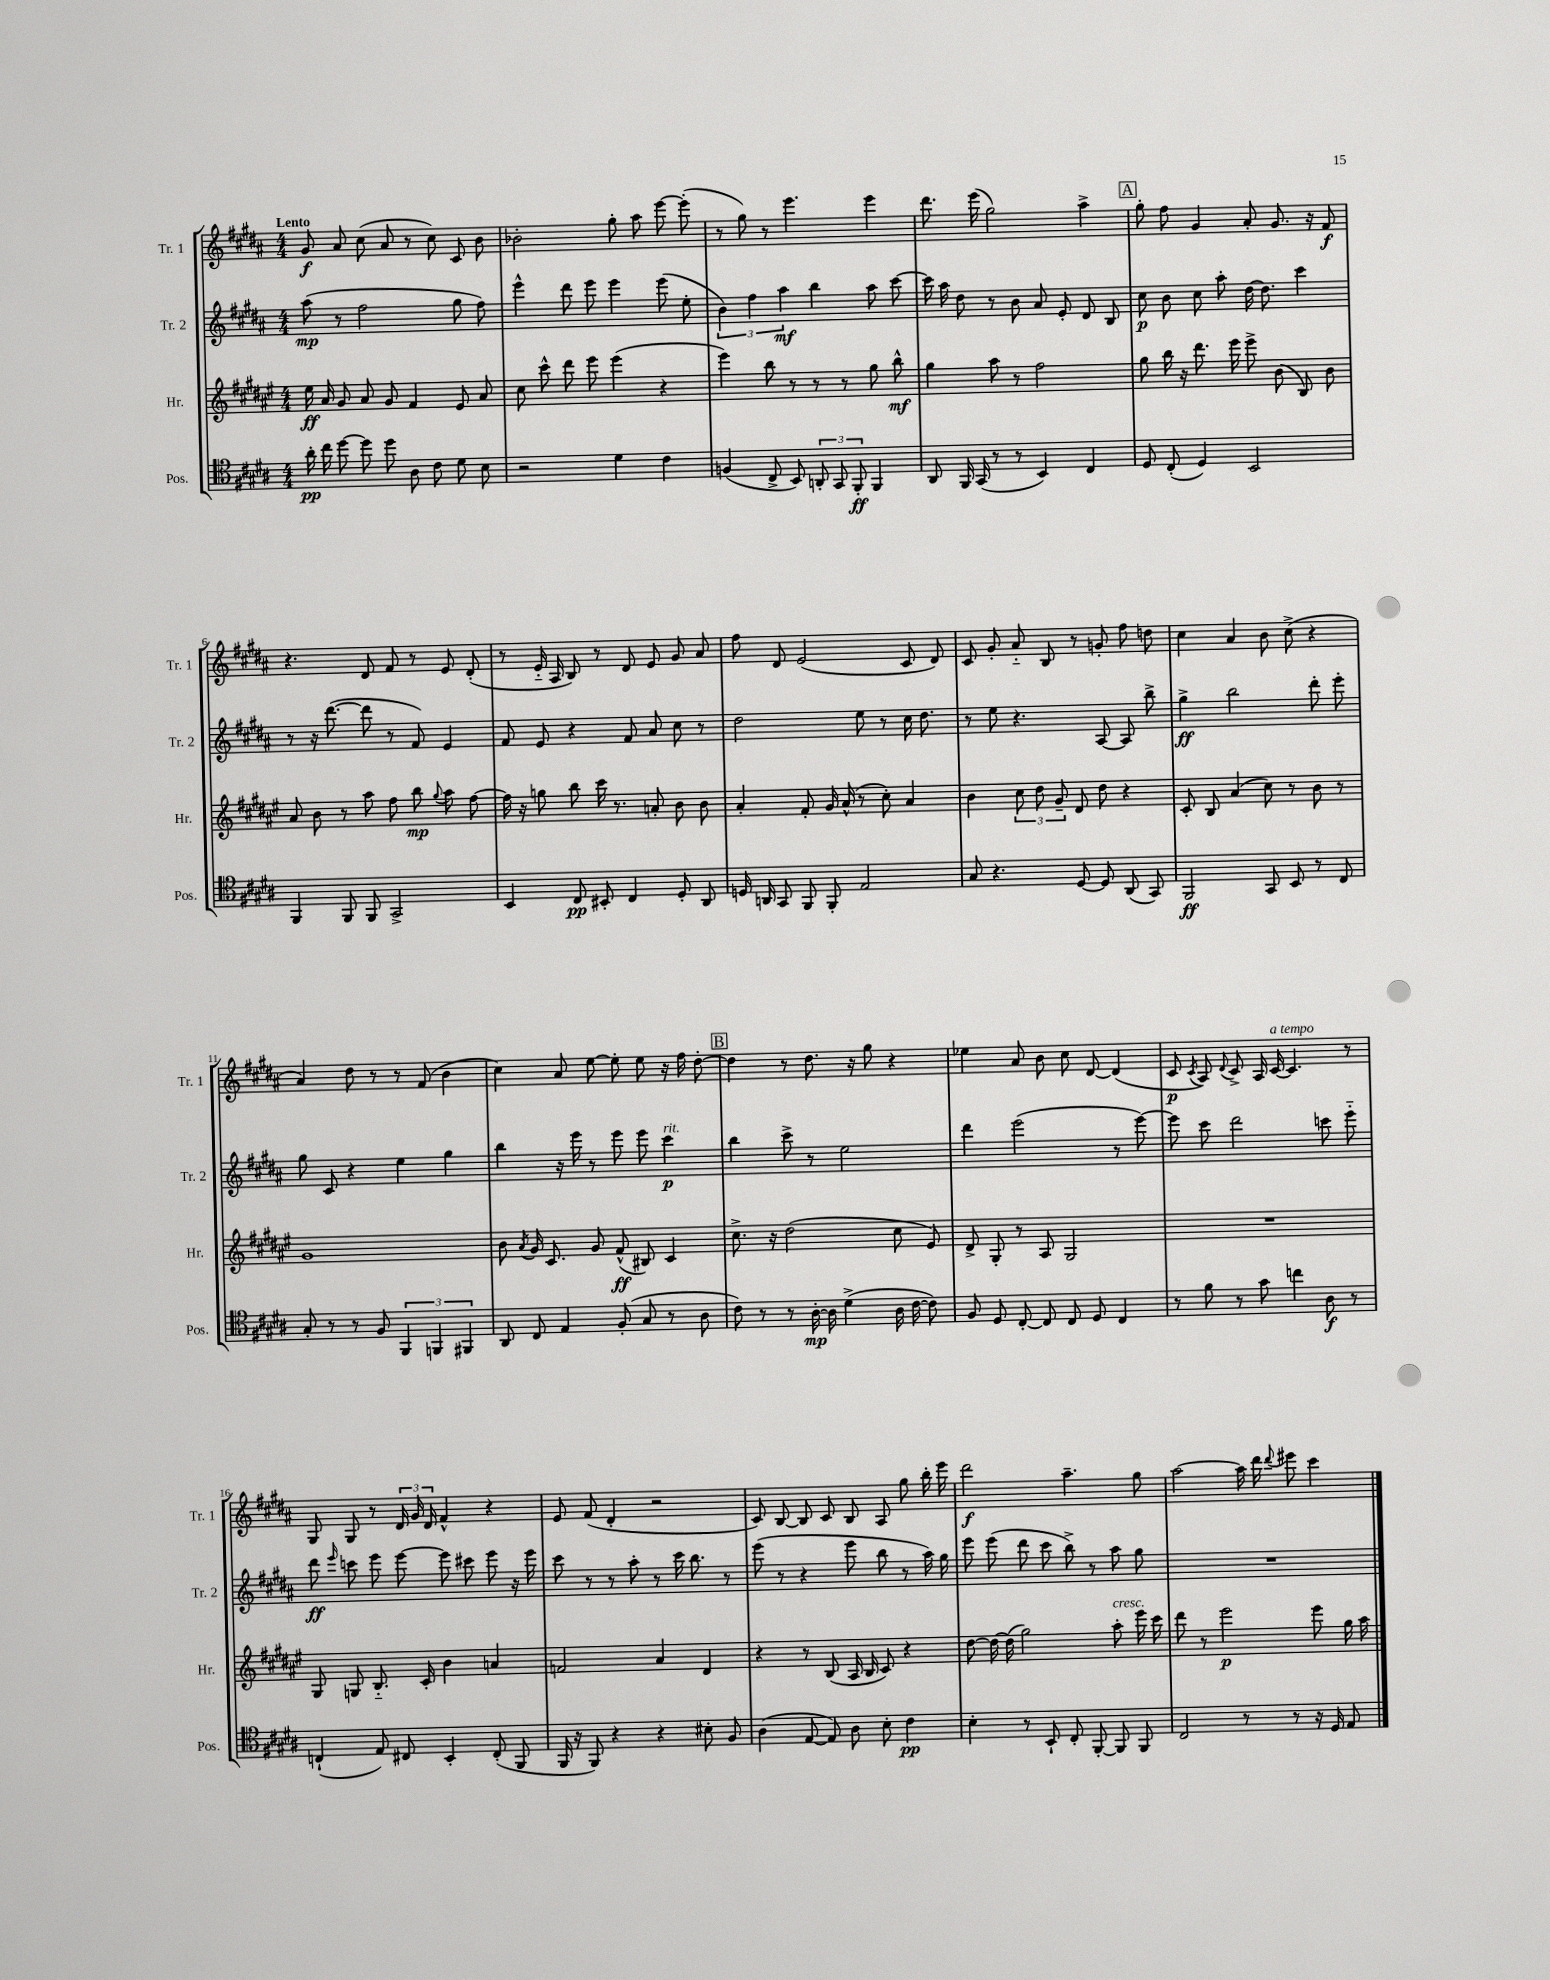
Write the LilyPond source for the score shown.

<<
\new StaffGroup <<
\new Staff = "s0" \with { instrumentName = "Tr. 1" shortInstrumentName = "Tr. 1" } {
    \clef treble \key b \major \numericTimeSignature \time 4/4 \tempo "Lento"
    \autoBeamOff gis'8\f ais'8 cis''8( ais'8 r8 cis''8) cis'8 b'8 |
    bes'2-. gis''8-. ais''8 e'''8~ e'''8-.( |
    r8 gis''8) r8 e'''4. e'''4 |
    dis'''8. e'''16( gis''2) ais''4-> |
    \mark \markup { \box "A" } gis''8-. fis''8 gis'4 ais'8-. gis'8. r16 fis'8\f |
    r4. dis'8 fis'8 r8 e'8 dis'8-.( |
    r8 e'16-_ ais16 b8) r8 dis'8 e'8 gis'8 ais'8 |
    fis''8 dis'8 e'2( cis'8 dis'8) |
    cis'8 gis'8-. ais'8-_ b8 r8 g'8-. fis''8 d''8 |
    cis''4 ais'4 b'8 cis''8->( r4 |
    ais'4) dis''8 r8 r8 fis'8( b'4 |
    cis''4) ais'8 e''8~ e''8-. e''8 r16 fis''16 dis''8~-. |
    \mark \markup { \box "B" } dis''4 r8 dis''8. r16 gis''8 r4 |
    ees''4 ais'8 b'8 cis''8 dis'8~ dis'4( |
    cis'8\p \acciaccatura { cis'8 } ais8) \appoggiatura { dis'8 } cis'8-> ais16 cis'16~^\markup { \italic "a tempo" } cis'4. r8 |
    gis8 gis8 r8 \tuplet 3/2 { dis'16 gis'16 dis'16 } fis'4-^ r4 |
    e'8 fis'8( dis'4-. r2 |
    cis'8) b8~ b8 cis'8 b8 ais8 gis''8 b''16-. e'''16 |
    dis'''2\f ais''4.-- gis''8 |
    ais''2~ ais''16 dis'''16 \appoggiatura { dis'''8 } eis'''8 cis'''4 \bar "|." |
}
\new Staff = "s1" \with { instrumentName = "Tr. 2" shortInstrumentName = "Tr. 2" } {
    \clef treble \key b \major \numericTimeSignature \time 4/4
    \autoBeamOff ais''8\mp( r8 fis''2 gis''8 fis''8) |
    e'''4-^ dis'''8 e'''8 e'''4 e'''8( e''8-. |
    \tuplet 3/2 { b'4) fis''4 ais''4\mf } b''4 ais''8 cis'''8~ |
    cis'''16 ais''16 dis''8 r8 b'8 ais'8 e'8-. dis'8 b8 |
    \mark \markup { \box "A" } cis''8\p b'8 cis''8 ais''8-. dis''16~ dis''8. cis'''4 |
    r8 r16 dis'''8.~( dis'''8 r8 fis'8) e'4 |
    fis'8 e'8 r4 fis'8 ais'8 cis''8 r8 |
    dis''2 e''8 r8 cis''16 dis''8. |
    r8 e''8 r4. ais8~ ais8 b''8-> |
    gis''4->\ff b''2 dis'''8-. e'''8-. |
    gis''8 cis'8 r4 e''4 gis''4 |
    b''4 r16 e'''16 r8 e'''8 e'''8 cis'''4\p^\markup { \italic "rit." } |
    \mark \markup { \box "B" } b''4 cis'''8-> r8 e''2 |
    dis'''4 e'''2( r8 e'''8~) |
    e'''8 cis'''8 dis'''2 c'''8 e'''8-_ |
    dis'''8\ff \grace { e'''16 } c'''8 e'''8 e'''8~ e'''8 cis'''8 e'''8 r16 e'''16 |
    cis'''8 r8 r8 ais''8-. r8 cis'''16 b''8. r8 |
    e'''8( r8 r4 e'''8 b''8 r8 ais''16) gis''16 |
    e'''8 e'''8( dis'''8 cis'''8 b''8->) r8 ais''8 gis''8 |
    R1 \bar "|." |
}
\new Staff = "s2" \with { instrumentName = "Hr." shortInstrumentName = "Hr." } {
    \clef treble \key fis \major \numericTimeSignature \time 4/4
    \autoBeamOff eis''16\ff ais'16 gis'8 ais'8 gis'8 fis'4 eis'8 ais'8 |
    cis''8 cis'''8-^ dis'''8 eis'''8 eis'''4( r4 |
    eis'''4) b''8 r8 r8 r8 gis''8 b''8-^\mf |
    gis''4 ais''8 r8 fis''2 |
    \mark \markup { \box "A" } gis''8 b''16 r16 dis'''8. eis'''16 eis'''8-> b'8( b8) b'8 |
    ais'8 b'8 r8 ais''8 fis''8 b''8\mp \appoggiatura { gis''8 } ais''8 fis''8~ |
    fis''16 r16 g''8 b''8 cis'''16 r8. a'8-. b'8 b'8 |
    ais'4-. fis'8-. gis'16 ais'16-^( r8 cis''8-.) ais'4 |
    b'4 \tuplet 3/2 { cis''8 dis''8 gis'8-- } dis'8 dis''8 r4 |
    cis'8-. b8 ais'4( cis''8) r8 b'8 r8 |
    gis'1 |
    b'8 \acciaccatura { ais'8 } gis'16 cis'8. gis'8 fis'8-^\ff( bis8) cis'4 |
    \mark \markup { \box "B" } cis''8.-> r16 dis''2( cis''8 eis'8) |
    dis'8-> gis8-. r8 ais8 gis2 |
    R1 |
    gis8 g8 b8.-_ cis'16-. b'4 a'4 |
    f'2 ais'4 dis'4 |
    r4 r8 b8( ais16 b16 cis'8) r4 |
    dis''8~ dis''16~ dis''16( gis''2) ais''8-.^\markup { \italic "cresc." } eis'''16 cis'''16 |
    dis'''8 r8 eis'''2\p eis'''8 gis''16 ais''16 \bar "|." |
}
\new Staff = "s3" \with { instrumentName = "Pos." shortInstrumentName = "Pos." } {
    \clef tenor \key b \major \numericTimeSignature \time 4/4
    \autoBeamOff ais'16-.\pp cis''16 dis''8~ dis''8 dis''8 ais8 cis'8 dis'8 b8 |
    r2 dis'4 cis'4 |
    f4( cis8-> b,8) \tuplet 3/2 { a,8-. gis,8 fis,8-.\ff } fis,4 |
    ais,8 fis,16 gis,16( r8 r8 b,4) cis4 |
    \mark \markup { \box "A" } dis8 cis8-.( dis4) b,2 |
    fis,4 fis,8 fis,8 gis,2-> |
    b,4 cis8\pp bis,8-. cis4 dis8-. ais,8 |
    d16 a,16 gis,8 fis,8 fis,8-. e2 |
    gis8 r4. dis8~ dis8 ais,8( gis,8) |
    fis,2\ff gis,8 b,8 r8 cis8 |
    gis8-. r8 r8 fis8 \tuplet 3/2 { fis,4 f,4 fis,4 } |
    ais,8 cis8 e4 fis8-.( gis8 r8 ais8 |
    \mark \markup { \box "B" } cis'8) r8 r8 ais16~-.\mp ais16 dis'4->( ais16 cis'16~ cis'8) |
    fis8 dis8 cis8~-. cis8 cis8 dis8 cis4 |
    r8 fis'8 r8 gis'8 c''4 ais8\f r8 |
    c4-!( e8) cis8 b,4-. cis8-.( fis,8 |
    fis,16 r16 fis,8) r4 r4 bis8-. fis8 |
    ais4( e8~ e8) ais8 b8-. cis'4\pp |
    b4-. r8 b,8-! cis8-. fis,8~-. fis,8 fis,8 |
    cis2 r8 r8 r16 dis16 e8 \bar "|." |
}
>>
>>
